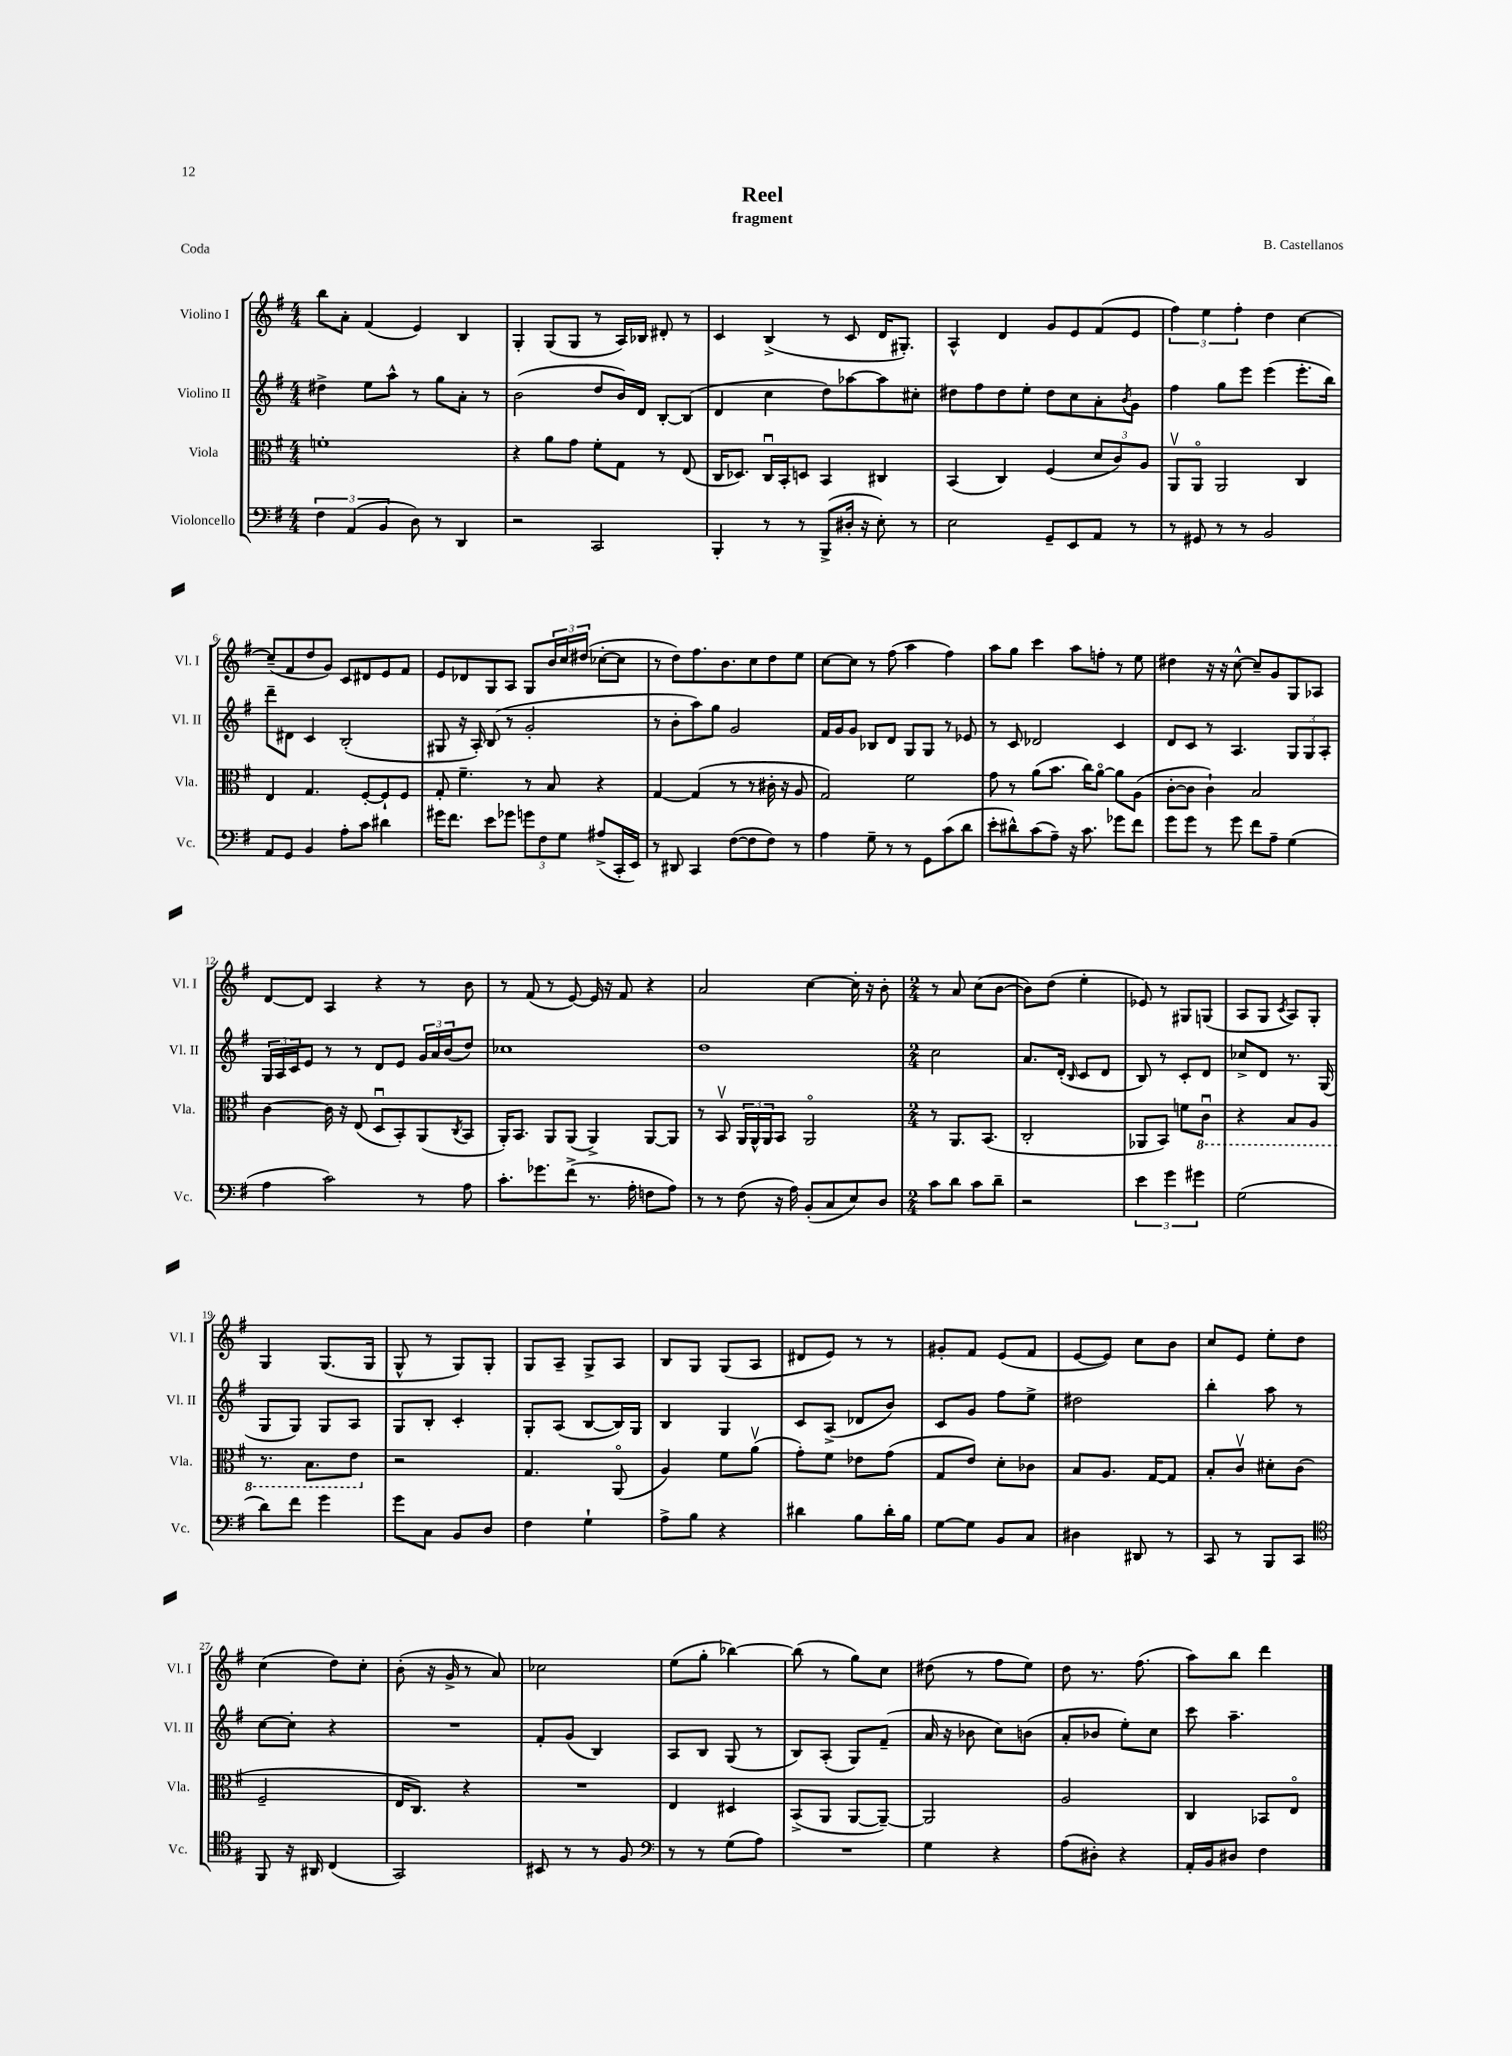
\header { title = "Reel" composer = "B. Castellanos" subtitle = "fragment" piece = "Coda" }
<<
\new StaffGroup <<
\new Staff = "s0" \with { instrumentName = "Violino I" shortInstrumentName = "Vl. I" } {
    \clef treble \key g \major \numericTimeSignature \time 4/4
    b''8 a'8-. fis'4( e'4) b4 |
    g4-. g8( g8 r8 a16) bes16 dis'8-. r8 |
    c'4 b4->( r8 c'8 d'16 gis8.-.) |
    a4-^ d'4 g'8 e'8 fis'8( e'8 |
    \tuplet 3/2 { fis''4) e''4 fis''4-. } d''4 c''4~ |
    c''8--( fis'8 d''8 g'8) c'8 dis'8 e'8 fis'8 |
    e'8 des'8 g8 a8 g8 \tuplet 3/2 { b'16 c''16 dis''16( } ces''8~-. ces''8 |
    r8 d''8) fis''8. b'8. c''8 d''8 e''8 |
    c''8~ c''8 r8 fis''8( a''4 fis''4) |
    a''8 g''8 c'''4 a''8 f''8-. r8 e''8 |
    dis''4 r16 r16 c''8~-^ c''8-- g'8 g8 aes8 |
    d'8~ d'8 a4 r4 r8 b'8 |
    r8 fis'8( r8 e'8~) e'16 r16 fis'8 r4 |
    a'2 c''4~ c''16-. r16 b'8-. |
    \numericTimeSignature \time 2/4 r8 a'8 c''8( b'8~ |
    b'8) d''8( e''4-. |
    ees'8) r8 gis8 g8( |
    a8 g8 \acciaccatura { c'8 } a8) g8-. |
    g4 g8.( g16 |
    g8-^ r8 g8) g8-. |
    g8 a8-- g8-> a8 |
    b8 g8 g8( a8 |
    dis'8 e'8) r8 r8 |
    gis'8-. fis'8 e'8( fis'8 |
    e'8~ e'8) c''8 b'8 |
    c''8 e'8 e''8-. d''8 |
    c''4( d''8) c''8-. |
    b'8-.( r16 g'16-> r8 a'8) |
    ces''2 |
    e''8( g''8-. bes''4~) |
    bes''8( r8 g''8) c''8 |
    dis''8( r8 fis''8 e''8) |
    d''8 r8. fis''8.( |
    a''8) b''8 d'''4 \bar "|." |
}
\new Staff = "s1" \with { instrumentName = "Violino II" shortInstrumentName = "Vl. II" } {
    \clef treble \key g \major \numericTimeSignature \time 4/4
    dis''4-> e''8 a''8-^ r8 g''8 a'8-. r8 |
    b'2( d''8 b'16) d'16 b8~-. b8( |
    d'4 c''4 d''8) aes''8~ aes''8 cis''8-. |
    dis''8 fis''8 dis''8 e''8-. dis''8 c''8 a'8-. \acciaccatura { b'8 } g'8 |
    fis''4 g''8 e'''8 e'''4( e'''8.-. b''16) |
    d'''8-- dis'8 c'4 b2-.( |
    gis8 r16 a16-.) b8( r8 g'2-. |
    r8 b'8-. a''8) g''8 g'2 |
    fis'16 g'16 g'8 bes8 d'8 g8 g8 r8 ees'8 |
    r8 c'8 des'2 c'4 |
    d'8 c'8 r8 a4. \tuplet 3/2 { g8 g8 a8-. } |
    \tuplet 3/2 { g16 a16 c'16 } e'8 r8 r8 d'8 e'8 \tuplet 3/2 { g'16 a'16 b'16( } d''8) |
    ces''1 |
    d''1 |
    \numericTimeSignature \time 2/4 c''2 |
    a'8. d'16-.( \grace { b16 } c'8 d'8 |
    b8) r8 c'8-. d'8 |
    ces''8-> d'8 r8. g16( |
    g8 g8) g8 a8 |
    g8 b8-. c'4-. |
    g8-. a8( b8~ b16) g16 |
    b4 g4 |
    c'8 a8->( des'8 b'8) |
    c'8 g'8 fis''8 e''8-> |
    dis''2 |
    b''4-. a''8 r8 |
    c''8~ c''8-. r4 |
    R2 |
    fis'8-. g'8( b4) |
    a8 b8 g8( r8 |
    b8) a8-.( g8) fis'8--( |
    a'16 r16 bes'8 c''8) b'8( |
    a'8-. bes'8 e''8-.) c''8 |
    c'''8 a''4.-- \bar "|." |
}
\new Staff = "s2" \with { instrumentName = "Viola" shortInstrumentName = "Vla." } {
    \clef alto \key g \major \numericTimeSignature \time 4/4
    f'1-. |
    r4 a'8 g'8 fis'8-. g8 r8 e8( |
    c16 des8.) c16\downbow b,16-. d8 b,4 cis4 |
    b,4( c4) fis4( \tuplet 3/2 { d'8 c'8) a8 } |
    a,8\upbow a,8\flageolet a,2 c4 |
    e4 g4. fis8~-. fis8-! fis8 |
    g8-. fis'4.-- r8 b8 r4 |
    g4~ g4( r8 r8 cis'16-. r16 a8 |
    g2) fis'2 |
    g'8 r8 a'8( b'8. c''16) a'8~\flageolet a'8 a8( |
    c'8~-. c'8 c'4-!) b2 |
    c'4~ c'16 r16 e8( d8\downbow b,8-.) a,8( \acciaccatura { c8 } b,8 |
    a,16-.) b,8. a,8 a,8( a,4->) a,8~ a,8 |
    r8 b,8\upbow \tuplet 3/2 { a,16 a,16-^ a,16 } b,8 a,2\flageolet |
    \numericTimeSignature \time 2/4 r8 a,8. b,8.( |
    c2-. |
    aes,8 b,8) f'8 \ottava #-1 c8\downbow |
    r4 b,8 a,8 |
    r8. b,8. e8 \ottava #0 |
    r2 |
    g4. a,8\flageolet( |
    a4) fis'8 a'8\upbow( |
    g'8-.) fis'8 ees'8 g'8( |
    g8 e'8) d'8-. ces'8 |
    b8 a8. g16~ g8 |
    b8-. c'8\upbow dis'8-. c'8( |
    fis2-- |
    e16 c8.) r4 |
    R2 |
    e4 dis4 |
    b,8->( a,8 a,8~ a,8~--) |
    a,2 |
    a2 |
    c4 bes,8 e8\flageolet \bar "|." |
}
\new Staff = "s3" \with { instrumentName = "Violoncello" shortInstrumentName = "Vc." } {
    \clef bass \key g \major \numericTimeSignature \time 4/4
    \tuplet 3/2 { fis4 a,4( b,4 } d8) r8 d,4 |
    r2 c,2 |
    b,,4-. r8 r8 b,,8->( dis16-. r16 e8-.) r8 |
    e2 g,8-- e,8 a,8 r8 |
    r8 gis,8 r8 r8 b,2 |
    a,8 g,8 b,4 a8-. c'8 dis'4 |
    gis'16 fis'8. e'8 ges'8 \tuplet 3/2 { g'8 fis8 g8 } ais8->( c,16-. e,16) |
    r8 dis,8 c,4 fis8~( fis8 fis8) r8 |
    a4 g8-- r8 r8 g,8 c'8( d'8 |
    e'8-. dis'8-^) c'8( a8--) r16 c'8. ges'8 fis'8 |
    g'8 g'8 r8 g'8 fis'8 a8-- g4( |
    a4 c'2) r8 a8 |
    c'8.-. ges'8. fis'8->( r8. a16-. f8 a8) |
    r8 r8 fis8( r16 a16) b,8-.( c8 e8) d8 |
    \numericTimeSignature \time 2/4 c'8 d'8 c'8 d'8-- |
    r2 |
    \tuplet 3/2 { e'4 g'4 gis'4 } |
    g2( |
    d'8) fis'8 g'4 |
    g'8 c8 b,8 d8 |
    fis4 g4-! |
    a8-> b8 r4 |
    dis'4 b8 dis'16-. b16 |
    g8~ g8 b,8 c8 |
    dis4 dis,8 r8 |
    c,8 r8 b,,8 c,8 |
    \clef tenor fis,8 r16 ais,16 c4( |
    g,2) |
    bis,8 r8 r8 fis8 |
    \clef bass r8 r8 g8( a8) |
    R2 |
    g4 r4 |
    a8( dis8-.) r4 |
    a,16-. b,16 dis8 fis4 \bar "|." |
}
>>
>>
